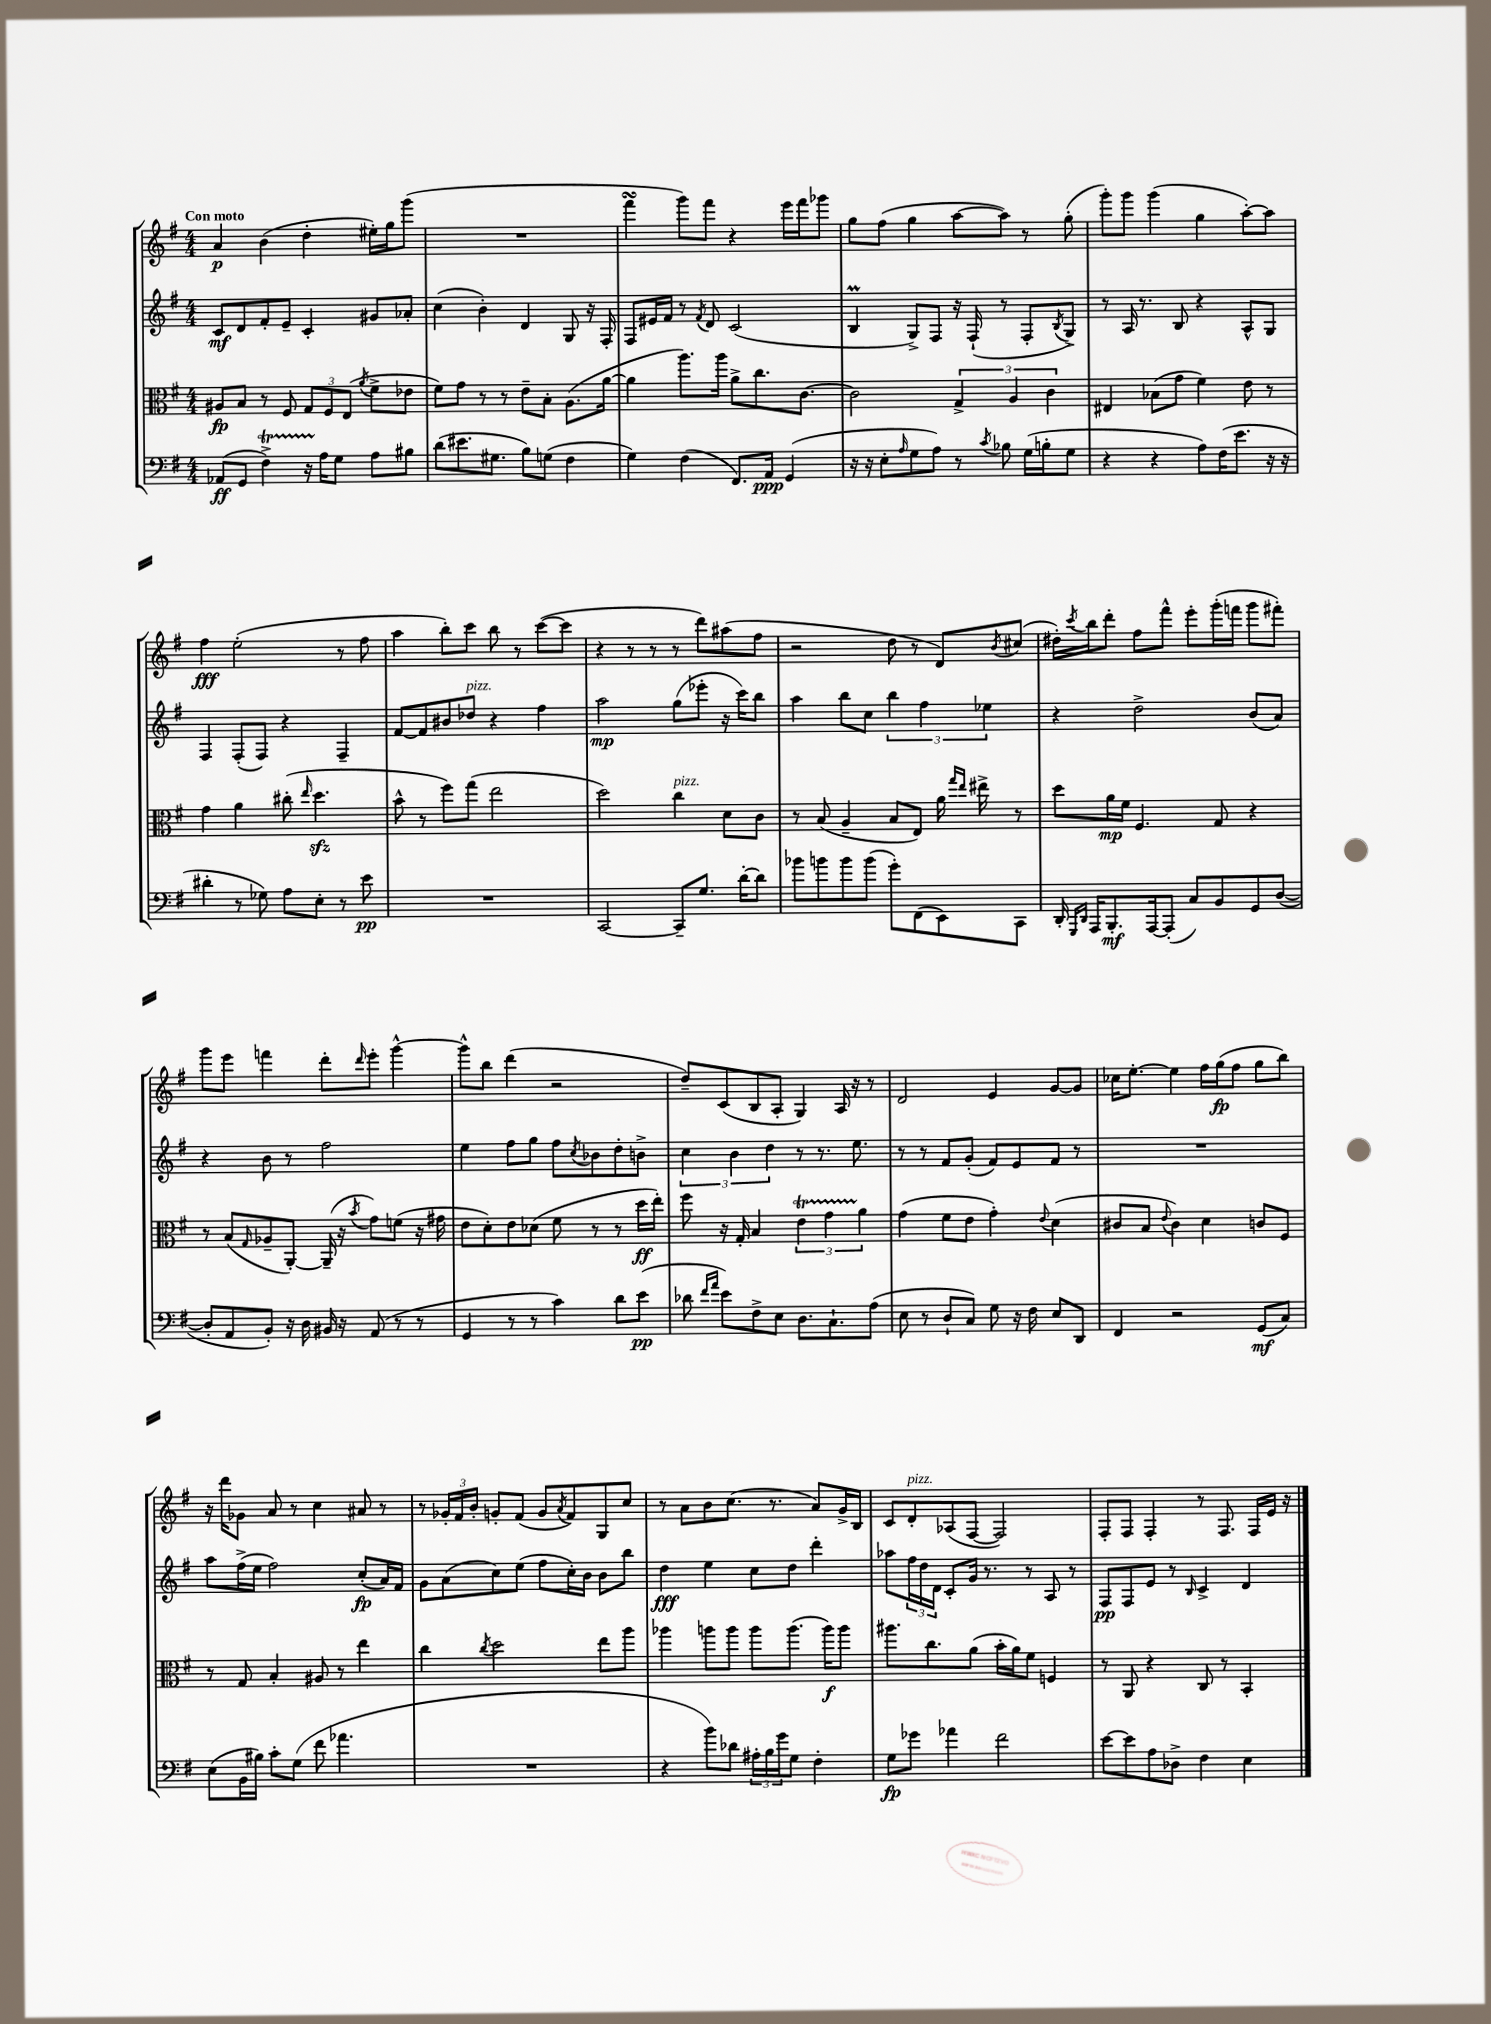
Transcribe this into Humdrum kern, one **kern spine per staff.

**kern	**dynam	**kern	**dynam	**kern	**dynam	**kern	**dynam
*part4	*part4	*part3	*part3	*part2	*part2	*part1	*part1
*staff4	*staff4	*staff3	*staff3	*staff2	*staff2	*staff1	*staff1
*clefF4	*	*clefC3	*	*clefG2	*	*clefG2	*
*k[f#]	*	*k[f#]	*	*k[f#]	*	*k[f#]	*
*M4/4	*	*M4/4	*	*M4/4	*	*M4/4	*
=1	=1	=1	=1	=1	=1	=1	=1
!	!	!	!	!	!	!LO:TX:a:B:t=Con moto	!
(8AA-X/L	ff	8A#X/L	fp	8c/L	mf	4a/	p
8GG/J	.	8B/J	.	8d/	.	.	.
4F#t^\)	.	8r	.	8f#'/	.	(4b\	.
.	.	8F#/	.	8e~/J	.	.	.
16r	.	12G/L	.	4c'/	.	4dd'\	.
16A\KL	.	.	.	.	.	.	.
.	.	12F#/	.	.	.	.	.
8G\J	.	.	.	.	.	.	.
.	.	(12E/J	.	.	.	.	.
.	.	8qa/	.	.	.	.	.
8A\L	.	8f#^\L	.	8g#X/L	.	16ee#X'\LL)	.
.	.	.	.	.	.	16gg\J	.
8B#X\J	.	8e-X\J	.	8a-X'/J	.	(8ggg\J	.
=2	=2	=2	=2	=2	=2	=2	=2
(8d\L	.	8f#\L)	.	(4cc\	.	1r	.
8.e#X\	.	8g\J	.	.	.	.	.
.	.	8r	.	4b'\)	.	.	.
8.G#X\J	.	.	.	.	.	.	.
.	.	8r	.	.	.	.	.
8B\L)	.	8e~\L	.	4d/	.	.	.
(8Gn\J	.	8B'\J	.	.	.	.	.
4F#\	.	(8.A\L	.	8G/	.	.	.
.	.	.	.	16r	.	.	.
.	.	[16a\Jk	.	16F#'/	.	.	.
=3	=3	=3	=3	=3	=3	=3	=3
4G\)	.	4a\]	.	8F#/L	.	4fff#sSsS\	.
.	.	.	.	16e#X/L	.	.	.
.	.	.	.	16f#/JJ	.	.	.
(4F#\	.	8.aa\L)	.	8r	.	8ggg\L)	.
.	.	.	.	8qf#/	.	.	.
.	.	.	.	8d/	.	8fff#\J	.
.	.	16aa\Jk	.	.	.	.	.
8.FF#/L)	.	8a^\L	.	(2c/	.	4r	.
.	.	8.cc\	.	.	.	.	.
16AA/Jk	ppp	.	.	.	.	.	.
(4GG/	.	.	.	.	.	16eee\LL	.
.	.	[8.c\J	.	.	.	16fff#\J	.
.	.	.	.	.	.	8ggg-X\J	.
=4	=4	=4	=4	=4	=4	=4	=4
16r	.	2c\]	.	4Bm/	.	8gg\L	.
16r	.	.	.	.	.	.	.
8E'\L	.	.	.	.	.	(8ff#\J	.
16qqA/	.	.	.	.	.	.	.
8G\	.	.	.	8G^/L)	.	4gg\	.
8A\J)	.	.	.	8F#/J	.	.	.
8r	.	6G^/	.	16r	.	[8aa\L	.
.	.	.	.	(16F#`/	.	.	.
8qc/	.	.	.	.	.	.	.
8B-X\	.	.	.	8r	.	8aa\J])	.
.	.	6A/	.	.	.	.	.
(16G\LL	.	.	.	8F#'/L	.	8r	.
16Bn'\J	.	.	.	.	.	.	.
.	.	6c\	.	.	.	.	.
.	.	.	.	8qB/	.	.	.
8G\J	.	.	.	8G^/J)	.	(8gg'\	.
=5	=5	=5	=5	=5	=5	=5	=5
4r	.	4E#X/	.	8r	.	8ggg'\L)	.
.	.	.	.	16A/	.	8ggg\J	.
.	.	.	.	8.r	.	.	.
4r	.	(8B-X\L	.	.	.	(4ggg\	.
.	.	8g\J	.	8B/	.	.	.
8A\L)	.	4f#\)	.	4r	.	4gg\	.
(16F#\K	.	.	.	.	.	.	.
8.e\J	.	.	.	.	.	.	.
.	.	8e\	.	8A^^/L	.	[8aa'\L)	.
16r	.	8r	.	8G/J	.	8aa\J]	.
16r	.	.	.	.	.	.	.
!!LO:LB:g=z
=6	=6	=6	=6	=6	=6	=6	=6
4d#X'\	.	4g\	.	4F#/	.	4ff#\	fff
8r	.	4a\	.	(8F#'/L	.	(2ee'\	.
8G-X\)	.	.	.	8F#/J)	.	.	.
8A\L	.	(8cc#X'\	.	4r	.	.	.
.	.	16qqee/	.	.	.	.	.
8E'\J	.	4.ddzz\	.	.	.	.	.
8r	.	.	.	4F#~/	.	8r	.
8e\	pp	.	.	.	.	8ff#\	.
=7	=7	=7	=7	=7	=7	=7	=7
1r	.	8b^^\	.	[8f#/L	.	4aa\	.
.	.	8r	.	8f#/]	.	.	.
.	.	8ff#\L)	.	8b#X/	.	8bb'\L)	.
!	!	!	!	!LO:TX:a:i:t=pizz.	!	!	!
.	.	(8gg\J	.	8dd-X/J	.	8ccc\J	.
.	.	2ee\	.	4r	.	8bb\	.
.	.	.	.	.	.	8r	.
.	.	.	.	4ff#\	.	([8ccc\L	.
.	.	.	.	.	.	8ccc\J]	.
=8	=8	=8	=8	=8	=8	=8	=8
[2CC/	.	2dd\)	.	2aa\	mp	4r	.
.	.	.	.	.	.	8r	.
.	.	.	.	.	.	8r	.
!	!	!LO:TX:a:i:t=pizz.	!	!	!	!	!
8CC~/L]	.	4cc\	.	(8gg\L	.	8r	.
8.G/J	.	.	.	8eee-X'\J	.	8ddd\L)	.
.	.	8d\L	.	16r	.	(8aa#X\	.
[16d'\KL	.	.	.	16ccc\KL)	.	.	.
8d\J]	.	8c\J	.	8bb\J	.	8ff#\J	.
=9	=9	=9	=9	=9	=9	=9	=9
8b-X\L	.	8r	.	4aa\	.	2r	.
8bn\	.	(8B/	.	.	.	.	.
8b\	.	4A~/	.	8bb\L	.	.	.
(8b\J	.	.	.	8cc\J	.	.	.
8g'\L)	.	8B/L	.	6bb\	.	8dd\	.
(8FF#\	.	8E/J)	.	.	.	8r	.
.	.	.	.	6ff#\	.	.	.
8EE\)	.	16a\	.	.	.	8d/L)	.
.	.	16qqgg/LL	.	.	.	.	.
.	.	16qqee/JJ	.	.	.	.	.
.	.	16ee#X^\	.	.	.	.	.
.	.	.	.	6ee-X\	.	.	.
.	.	.	.	.	.	8qb/	.
8CC\J	.	8r	.	.	.	(8cc#X/J	.
=10	=10	=10	=10	=10	=10	=10	=10
16DD'/	.	8dd\L	.	4r	.	16dd#X'\LL)	.
16qqGGG/LL	.	.	.	.	.	.	.
16qqDD/JJ	.	.	.	.	.	8qccc/	.
16AAA/KL	.	.	.	.	.	16bb\J	.
8.BBB'/	mf	16a\L	mp	.	.	8ddd'\J	.
.	.	16f#\JJ	.	.	.	.	.
.	.	4.F#/	.	2dd^\	.	8ff#\L	.
[16AAA/k	.	.	.	.	.	.	.
(8AAA'/J]	.	.	.	.	.	8fff#^^\J	.
8C/L)	.	.	.	.	.	8eee'\L	.
8BB/	.	8G/	.	.	.	(16ggg'\L	.
.	.	.	.	.	.	16fffn\JJ	.
8GG/	.	4r	.	(8b/L	.	8ggg\L	.
([8D/J	.	.	.	8a/J)	.	8fff#X'\J)	.
!!LO:LB:g=z
=11	=11	=11	=11	=11	=11	=11	=11
8D'/L]	.	8r	.	4r	.	8ggg\L	.
8AA/	.	(8B/L	.	.	.	8eee\J	.
.	.	16qqG/	.	.	.	.	.
8BB'/J)	.	8A-X~/	.	8b\	.	4fffn\	.
16r	.	[8AA'/J)	.	8r	.	.	.
16D\	.	.	.	.	.	.	.
16BB#X/	.	(16AA~/]	.	2ff#\	.	8ddd'\L	.
16r	.	16r	.	.	.	.	.
.	.	8qb/	.	.	.	16qqddd/	.
(8AA/	.	8g\L)	.	.	.	8eee'\J	.
8r	.	(8fn\J	.	.	.	[4ggg^^\	.
8r	.	16r	.	.	.	.	.
.	.	16g#X\	.	.	.	.	.
=12	=12	=12	=12	=12	=12	=12	=12
4GG/	.	8e\L	.	4ee\	.	8ggg^^\L]	.
.	.	8d'\)	.	.	.	8bb\J	.
8r	.	8e\	.	8ff#\L	.	(4ddd\	.
8r	.	(8d-X\J	.	8gg\J	.	.	.
4c\)	.	8f#\	.	8ff#\L	.	2r	.
.	.	.	.	8qcc/	.	.	.
.	.	8r	.	8b-X\	.	.	.
8d\L	.	8r	.	8dd'\	.	.	.
(8e\J	pp	16dd\LL	ff	8bn^\J	.	.	.
.	.	16ee'\JJ)	.	.	.	.	.
=13	=13	=13	=13	=13	=13	=13	=13
8d-X\	.	8ff#\	.	6cc\	.	8dd~/L)	.
16qqf#/LL	.	.	.	.	.	.	.
16qqa/JJ	.	.	.	.	.	.	.
8e\L)	.	16r	.	.	.	(8c/	.
.	.	.	.	6b\	.	.	.
.	.	16G'/	.	.	.	.	.
8F#^\	.	4B/	.	.	.	8B/	.
.	.	.	.	6dd\	.	.	.
8E\J	.	.	.	.	.	8A'/J	.
8.D\L	.	6eT\	.	8r	.	4G/)	.
.	.	.	.	8.r	.	.	.
.	.	6gTTT\	.	.	.	.	.
8.C`\	.	.	.	.	.	.	.
.	.	.	.	.	.	16A/	.
.	.	.	.	8.ee\	.	16r	.
.	.	6a\	.	.	.	.	.
(8A\J	.	.	.	.	.	8r	.
=14	=14	=14	=14	=14	=14	=14	=14
8E\	.	(4g\	.	8r	.	2d/	.
8r	.	.	.	8r	.	.	.
8D`/L	.	8f#\L	.	8f#/L	.	.	.
8C/J)	.	8e\J	.	(8g'/J	.	.	.
8G\	.	4g'\)	.	8f#/L)	.	4e/	.
16r	.	.	.	8e/	.	.	.
16F#\	.	.	.	.	.	.	.
.	.	8qqe/	.	.	.	.	.
8E/L	.	(4d\	.	8f#/J	.	[8g/L	.
8DD/J	.	.	.	8r	.	8g/J]	.
=15	=15	=15	=15	=15	=15	=15	=15
4FF#/	.	8c#X/L	.	1r	.	16cc-X\KL	.
.	.	.	.	.	.	[8.ee'\J	.
.	.	8B/J	.	.	.	.	.
.	.	8qqe/	.	.	.	.	.
2r	.	4c#\)	.	.	.	4ee\]	.
.	.	4d\	.	.	.	16ff#\LL	.
.	.	.	.	.	.	(16gg\J	fp
.	.	.	.	.	.	8ff#\J	.
(8GG/L	mf	8cn/L	.	.	.	8gg\L	.
8C/J)	.	8F#/J	.	.	.	8bb\J)	.
!!LO:LB:g=z
=16	=16	=16	=16	=16	=16	=16	=16
(8E\L	.	8r	.	8aa\L	.	16r	.
.	.	.	.	.	.	16ddd\KL	.
16BB\L	.	8G/	.	(16ff#^\L	.	8g-X\J	.
16B#X\JJ)	.	.	.	16ee\JJ	.	.	.
8c'\L	.	4B'/	.	2ff#\)	.	8a/	.
(8G\J	.	.	.	.	.	8r	.
8f#\	.	8A#X/	.	.	.	4cc\	.
4.a-X\	.	8r	.	.	.	.	.
.	.	4ee\	.	(8cc'/L	fp	8a#X/	.
.	.	.	.	16a/L)	.	8r	.
.	.	.	.	16f#/JJ	.	.	.
=17	=17	=17	=17	=17	=17	=17	=17
1r	.	4cc\	.	8g\L	.	8r	.
.	.	.	.	(8a\	.	24g-X'/LL	.
.	.	.	.	.	.	24f#/	.
.	.	.	.	.	.	24b'/JJ	.
.	.	8qcc/	.	.	.	.	.
.	.	2dd\	.	8cc\)	.	8gn'/L	.
.	.	.	.	(8ee\J	.	(8f#/J	.
.	.	.	.	8ff#\L	.	8g/L	.
.	.	.	.	.	.	8qa/	.
.	.	.	.	16cc'\L)	.	8f#/)	.
.	.	.	.	16b\JJ	.	.	.
.	.	8ee\L	.	8b\L	.	8G/	.
.	.	8aa\J	.	8bb\J	.	8cc/J	.
=18	=18	=18	=18	=18	=18	=18	=18
4r	.	4aa-X\	.	4dd\	fff	8r	.
.	.	.	.	.	.	8a\L	.
8b\L)	.	8aan\L	.	4ee\	.	8b\	.
8d-X\J	.	8aa\J	.	.	.	(8.cc\J	.
24A#X'\LL	.	8aa\L	.	8cc\L	.	.	.
24B\	.	.	.	.	.	.	.
.	.	.	.	.	.	8.r	.
24g\J	.	.	.	.	.	.	.
8G\J	.	(8.aa\J	.	8dd\J	.	.	.
4F#'\	.	.	.	4ddd'\	.	8a/L)	.
.	.	16aa\KL)	f	.	.	.	.
.	.	8aa\J	.	.	.	16g^/L	.
.	.	.	.	.	.	16B/JJ	.
=19	=19	=19	=19	=19	=19	=19	=19
8G\L	fp	8.aa#X\L	.	8aa-X\L	.	8c/L	.
!	!	!	!	!	!	!LO:TX:a:i:t=pizz.	!
8g-X\J	.	.	.	24ff#\L	.	8d'/	.
.	.	.	.	24dd\	.	.	.
.	.	8.cc\	.	.	.	.	.
.	.	.	.	24d\JJ	.	.	.
4a-X\	.	.	.	8c'/L	.	(8A-X/	.
.	.	(8a\J	.	16g/Jk	.	[8F#/J	.
.	.	.	.	8.r	.	.	.
2f#\	.	16b'\LL	.	.	.	2F#/])	.
.	.	16a\J)	.	.	.	.	.
.	.	8f#\J	.	8r	.	.	.
.	.	4Fn/	.	8A/	.	.	.
.	.	.	.	8r	.	.	.
=20	=20	=20	=20	=20	=20	=20	=20
[8e\L	.	8r	.	8F#/L	pp	8F#'/L	.
8e\]	.	8AA/	.	8F#/	.	8F#/J	.
8A\	.	4r	.	8e/J	.	4F#'/	.
8D-X^\J	.	.	.	8r	.	.	.
.	.	.	.	16qqB/	.	.	.
4F#\	.	8C/	.	4c^/	.	8r	.
.	.	8r	.	.	.	8.F#/	.
4E\	.	4BB'/	.	4d/	.	.	.
.	.	.	.	.	.	16F#/LL	.
.	.	.	.	.	.	16e/JJ	.
.	.	.	.	.	.	16r	.
==	==	==	==	==	==	==	==
*-	*-	*-	*-	*-	*-	*-	*-
